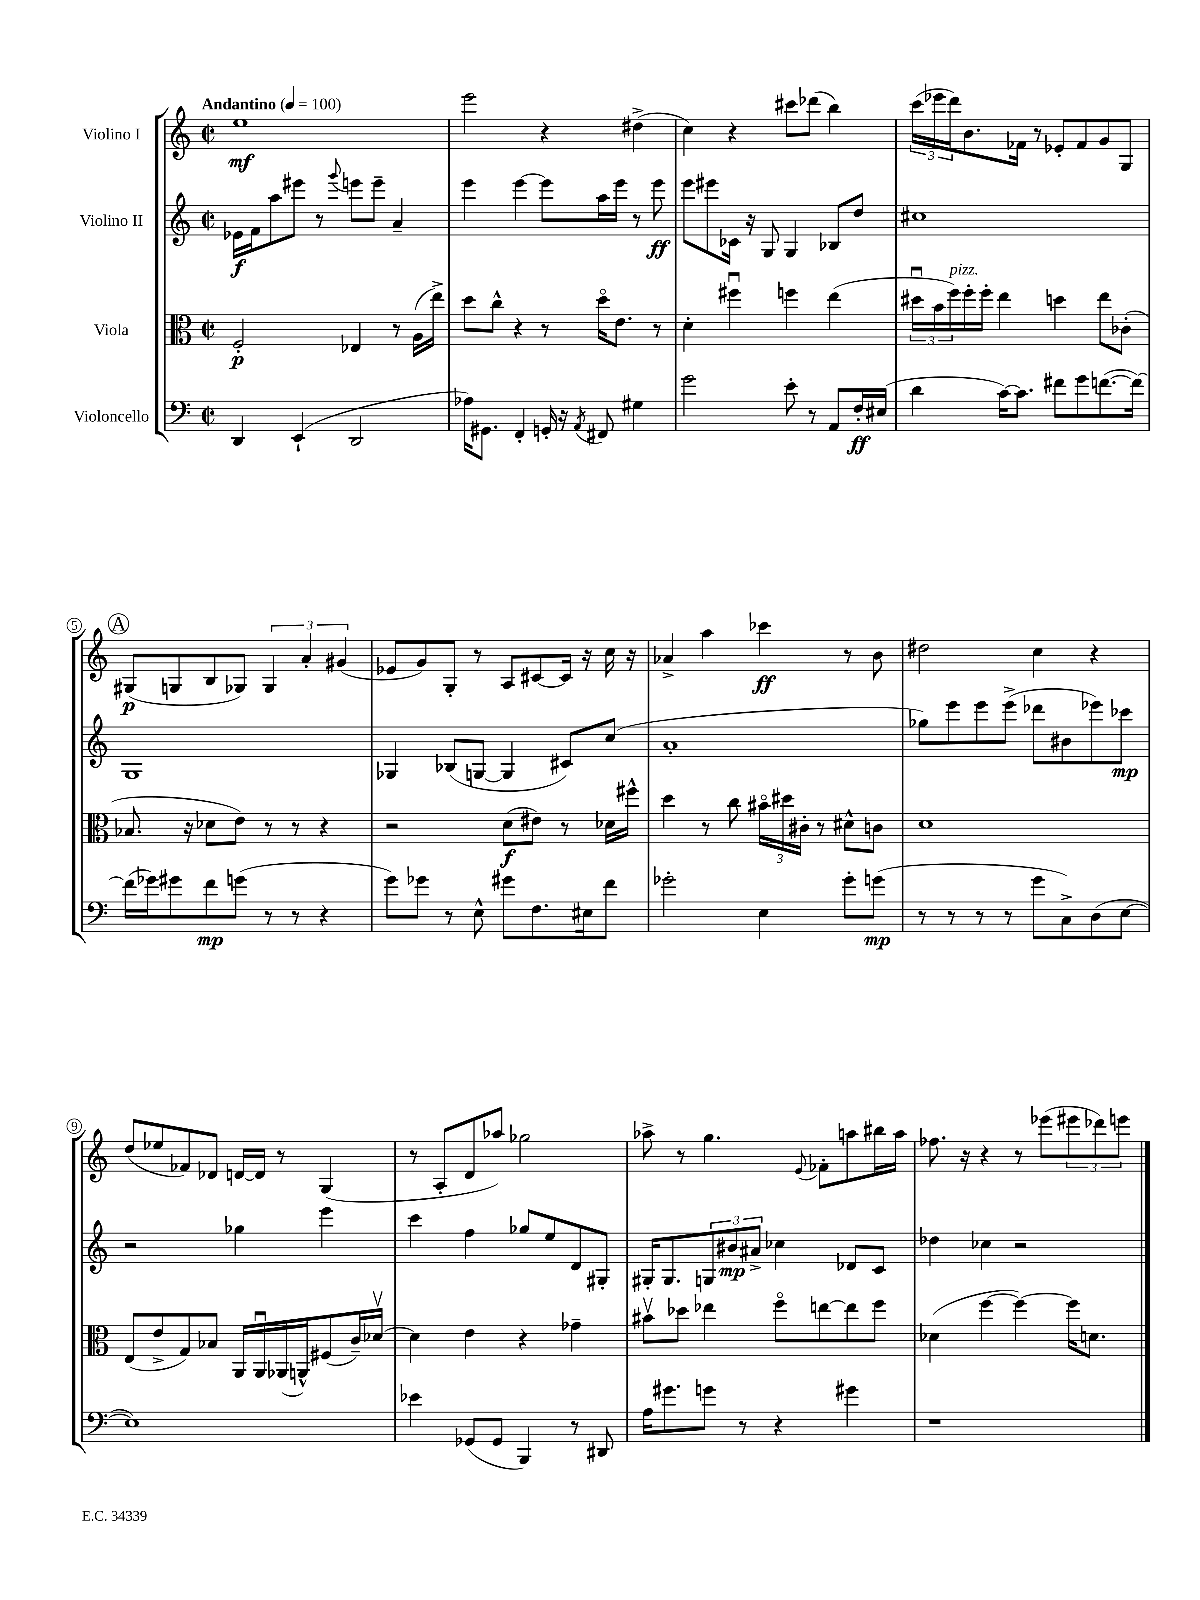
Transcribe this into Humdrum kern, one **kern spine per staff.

**kern	**kern	**kern	**kern
*staff4	*staff3	*staff2	*staff1
*clefF4	*clefC3	*clefG2	*clefG2
*k[]	*k[]	*k[]	*k[]
*M2/2	*M2/2	*M2/2	*M2/2
*met(c|)	*met(c|)	*met(c|)	*met(c|)
*MM100	*MM100	*MM100	*MM100
4DD/	2F'/	16e-\LL	1ee
.	.	16f\J	.
.	.	8aa\	.
(4EE`/	.	8eee#\J	.
.	.	8r	.
.	.	8qqggg/	.
2DD/	4E-/	8eee\L	.
.	.	8eee~\J	.
.	8r	4a~/	.
.	(16A\LL	.	.
.	16ee^\JJ)	.	.
=	=	=	=
16A-\LK)	8dd\L	4eee\	2eee\
8.GG#\J	.	.	.
.	8cc^^\J	.	.
4FF'/	4r	[4eee\	.
16GG'/	8r	8eee\]L	4r
16r	.	.	.
8qAA/	.	.	.
8FF#/	16ddo\LK	16aa\L	.
.	8.e\J	16eee\JJ	.
4G#\	.	8r	(4dd#^\
.	8r	8eee\	.
=	=	=	=
2g\	4d'\	8eee\L	4cc\)
.	.	8eee#\	.
.	4ff#u\	16c-\Jk	4r
.	.	16r	.
.	.	8G/	.
8e'\	4ff\	4G/	8ccc#\L
8r	.	.	(8ddd-\J
8AA/L	(4ee\	8B-/L	4bb\)
16F'/L	.	8dd/J	.
(16E#/JJ	.	.	.
=	=	=	=
4d\	24dd#u\LL	1cc#	(24ccc\LL
.	24b\	.	24eee-\
.	24ff\)	.	24ddd\J)
.	16ff'\	.	8.b\
.	16ff'\JJ	.	.
[16c\LK)	4ee\	.	.
8.c\]J	.	.	16f-\Jk
.	.	.	8r
8f#\L	4dd\	.	8e-'/L
8g\	.	.	8f-/
([8.f\	8ee\L	.	8g/
.	(8c-'\J	.	8G/J
16f\_Jk)	.	.	.
=	=	=	=
(16f\]LL	8.B-/	1G	(8G#/L
16g-\J)	.	.	.
8g#\	.	.	8G/
.	16r	.	.
8f\	8d-\L	.	8B/
(8g\J	8e\J)	.	8G-/J)
8r	8r	.	6G-/
8r	8r	.	.
.	.	.	6a'/
4r	4r	.	.
.	.	.	(6g#/
=	=	=	=
8g\L)	2r	4G-/	8e-/L
8g-\J	.	.	8g/)
8r	.	(8B-/L	8G'/J
8E^^\	.	[8G/J	8r
8g#\L	(8d\L	4G/]	8A/L
8.F\	8e#\J)	.	[8c#/
.	8r	8c#/L)	16c#/]Jk
16E#\k	.	.	16r
8f\J	16d-\LL	(8cc/J	16cc\
.	16ff#^^\JJ	.	16r
=	=	=	=
2g-'\	4dd\	1a'	4a-^/
.	8r	.	4aa\
.	8cc\	.	.
4E\	24b#o\LL	.	4ccc-\
.	24dd#\	.	.
.	24c#'\JJ	.	.
.	8r	.	.
8g-'\L	8d#^^\L	.	8r
(8g\J	8c\J	.	8b\
=	=	=	=
8r	1d	8gg-\L)	2dd#\
8r	.	8eee\	.
8r	.	8eee\	.
8r	.	(8eee^\J	.
8g\L	.	8ddd-\L	4cc\
8C^\)	.	8b#\	.
(8D\	.	8eee-\)	4r
[8E\J	.	8ccc-\J	.
=	=	=	=
1E])	(8E/L	2r	(8dd/L
.	8e^/	.	8ee-/
.	8G/)	.	8f-/)
.	8B-/J	.	8d-/J
.	16AA/LL	4gg-\	[16d/LL
.	16AAu/	.	16d/]JJ
.	(16AA-/	.	8r
.	16AA^^/J)	.	.
.	(8F#/	4eee\	(4G/
.	16c~/L)	.	.
.	[16d-v/JJ	.	.
=	=	=	=
4e-\	4d-\]	4ccc\	8r
.	.	.	8A'/L
(8GG-/L	4e\	4ff\	8d/
8GG-/J	.	.	8aa-/J)
4BBB/)	4r	8gg-/L	2gg-\
.	.	8ee/	.
8r	4g-~\	8d/	.
8DD#/	.	8G#'/J	.
=	=	=	=
16A\LK	8b#v\L	16G#'/LK	8aa-^\
8.g#\	.	8.G#/	.
.	8dd-\J	.	8r
8g\J	4ee-\	12G/	4.gg\
.	.	12b#/	.
8r	.	.	.
.	.	12a#^/J	.
4r	8ffo\L	4cc-\	.
.	.	.	8qqe/
.	[8ee\	.	8f-'\L
4g#\	8ee\]	8d-/L	8aa\
.	8ff\J	8c/J	16bb#\L
.	.	.	16aa\JJ
=	=	=	=
1r	(4d-\	4dd-\	8.ff-\
.	.	.	16r
.	[4ff\	4cc-\	4r
.	4ff\_)	2r	8r
.	.	.	(8eee-\L
.	16ff\]LK	.	12eee#\
.	8.d\J	.	.
.	.	.	12ddd-\)
.	.	.	12eee\J
==	==	==	==
*-	*-	*-	*-
